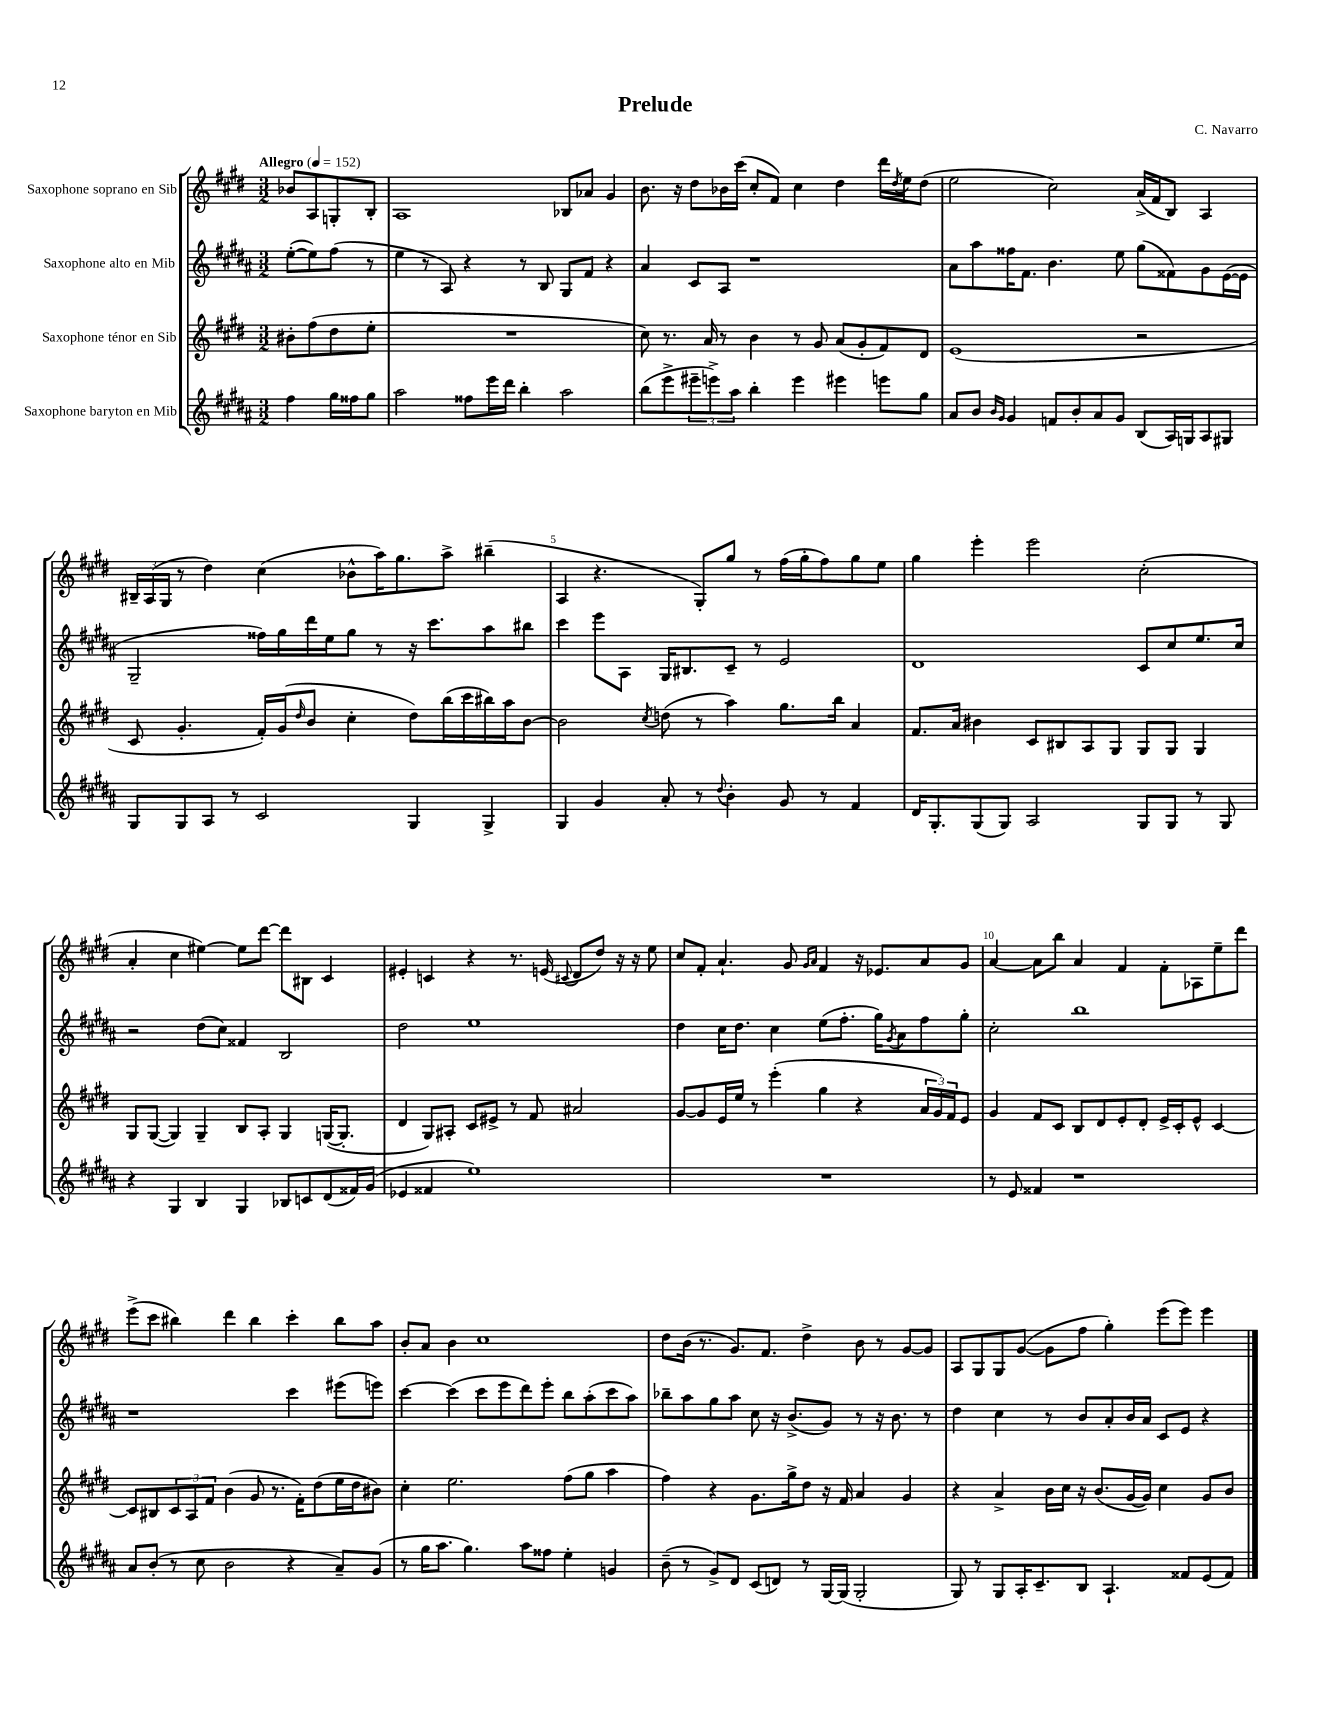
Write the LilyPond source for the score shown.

\header { title = "Prelude" composer = "C. Navarro" }
<<
\new StaffGroup <<
\new Staff = "s0" \with { instrumentName = "Saxophone soprano en Sib" } {
    \clef treble \key e \major \numericTimeSignature \time 3/2 \partial 2 \tempo "Allegro" 4 = 152
    bes'8 a8 g8-. b8-. |
    a1 bes8 aes'8 gis'4 |
    b'8. r16 dis''8 bes'16 cis'''16( cis''8-. fis'8) cis''4 dis''4 dis'''16 \acciaccatura { dis''8 } e''16 dis''8( |
    e''2 cis''2) a'16->( fis'16 b8) a4 |
    \tuplet 3/2 { bis16-- a16( gis16 } r8 dis''4) cis''4( bes'8-^ a''16) gis''8. a''8-> bis''4--( |
    a4 r4. gis8-.) gis''8 r8 fis''16( gis''16-. fis''8) gis''8 e''8 |
    gis''4 e'''4-. e'''2 cis''2-.( |
    a'4-. cis''4 eis''4~) eis''8 dis'''8~ dis'''8 bis8 cis'4 |
    eis'4-. c'4 r4 r8. e'16( \appoggiatura { cis'8 } dis'8 dis''8) r16 r16 e''8 |
    cis''8 fis'8-. a'4.-! gis'8 \grace { gis'16 a'16 } fis'4 r16 ees'8. a'8 gis'8 |
    a'4~ a'8 b''8 a'4 fis'4 fis'8-. aes8 e''8-- dis'''8 |
    e'''8->( cis'''8 bis''4) dis'''4 bis''4 cis'''4-. bis''8 a''8 |
    b'8-. a'8 b'4 cis''1 |
    dis''8 b'16( r8. gis'8.) fis'8. dis''4-> b'8 r8 gis'8~ gis'8 |
    a8 gis8 gis8 gis'8~( gis'8 fis''8 gis''4-.) e'''8( e'''8) e'''4 \bar "|." |
}
\new Staff = "s1" \with { instrumentName = "Saxophone alto en Mib" } {
    \clef treble \key b \major \numericTimeSignature \time 3/2 \partial 2
    e''8~-.( e''8) fis''8( r8 |
    e''4 r8 ais8) r4 r8 b8 gis8 fis'8 r4 |
    ais'4 cis'8 ais8 r1 |
    ais'8 ais''8 fisis''16 fis'8. b'4. e''8 gis''8( fisis'8) gis'8 e'16~( e'16 |
    gis2-- fisis''16) gis''16 dis'''16 e''16 gis''8 r8 r16 cis'''8. ais''8 bis''8 |
    cis'''4 e'''8 ais8 gis16 bis8. cis'8-- r8 e'2 |
    dis'1 cis'8 cis''8 e''8. cis''16 |
    r2 dis''8( cis''8) fisis'4 b2 |
    dis''2 e''1 |
    dis''4 cis''16 dis''8. cis''4 e''8( fis''8.-. gis''16) \acciaccatura { gis'8 } ais'8 fis''8 gis''8-. |
    cis''2-. b''1 |
    r1 cis'''4 eis'''8( e'''8) |
    cis'''4~ cis'''4( cis'''8 e'''8 dis'''8) e'''8-. b''8 ais''8-.( cis'''8 ais''8) |
    bes''8-- ais''8 gis''8 ais''8 cis''8 r16 b'8.->( gis'8) r8 r16 b'8. r8 |
    dis''4 cis''4 r8 b'8 ais'8-. b'16 ais'16 cis'8 e'8 r4 \bar "|." |
}
\new Staff = "s2" \with { instrumentName = "Saxophone ténor en Sib" } {
    \clef treble \key e \major \numericTimeSignature \time 3/2 \partial 2
    bis'8-. fis''8( dis''8 e''8-. |
    R1. |
    cis''8) r8. a'16 r8 b'4 r8 gis'8 a'8( gis'8-. fis'8) dis'8 |
    e'1( r2 |
    cis'8 gis'4.-. fis'16-.) gis'16( \grace { dis''16 } b'8 cis''4-. dis''8) b''16( cis'''16 bis''16) a''16 b'8~ |
    b'2 \acciaccatura { cis''8 } d''8( r8 a''4) gis''8. b''16 a'4 |
    fis'8. a'16 bis'4 cis'8 bis8 a8 gis8 gis8 gis8 gis4 |
    gis8 gis8~( gis4) gis4-- b8 a8-. gis4 g16~( g8.-. |
    dis'4 gis8) ais8-. cis'8 eis'8-> r8 fis'8 ais'2 |
    gis'8~ gis'8 e'16 e''16 r8 e'''4-.( gis''4 r4 \tuplet 3/2 { a'16 gis'16) fis'16 } e'8 |
    gis'4 fis'8 cis'8 b8 dis'8 e'8-. dis'8-. e'16-> cis'16-. e'8-^ cis'4~ |
    cis'8 bis8 \tuplet 3/2 { cis'8 a8 fis'8 } b'4( gis'8 r8. fis'16-.) dis''8( e''16 dis''16 bis'8) |
    cis''4-. e''2. fis''8( gis''8 a''4 |
    fis''4) r4 gis'8. gis''16-> dis''8 r16 fis'16 a'4 gis'4 |
    r4 a'4-> b'16 cis''16 r16 b'8.( gis'16~ gis'16) cis''4 gis'8 b'8 \bar "|." |
}
\new Staff = "s3" \with { instrumentName = "Saxophone baryton en Mib" } {
    \clef treble \key b \major \numericTimeSignature \time 3/2 \partial 2
    fis''4 gis''16 fisis''16 gis''8 |
    ais''2 fisis''8 e'''16 dis'''16 b''4-. ais''2 |
    b''8( e'''8-> \tuplet 3/2 { eis'''8-- e'''8->) ais''8 } b''4-. e'''4 eis'''4 e'''8 gis''8 |
    ais'8 b'8 \grace { b'16 gis'16 } gis'4 f'8 b'8-. ais'8 gis'8 b8( ais16) g16 ais8 gis8 |
    gis8 gis8 ais8 r8 cis'2 gis4 gis4-> |
    gis4 gis'4 ais'8-. r8 \appoggiatura { dis''8 } b'4-. gis'8 r8 fis'4 |
    dis'16 gis8.-. gis8( gis8) ais2 gis8 gis8 r8 gis8 |
    r4 gis4 b4 gis4 bes8 c'8 dis'8( fisis'16) gis'16( |
    ees'4 fisis'4 e''1) |
    R1. |
    r8 e'8 fisis'4 r1 |
    ais'8 b'8-.( r8 cis''8 b'2 r4 ais'8--) gis'8( |
    r8 gis''16 ais''8. gis''4.) ais''8 fisis''8 e''4-. g'4 |
    b'8--( r8 gis'8->) dis'8 cis'8( d'8) r8 gis16~ gis16( gis2-. |
    gis8) r8 gis8 ais16-. cis'8.-- b8 ais4.-! fisis'8 e'8( fisis'8) \bar "|." |
}
>>
>>
\layout { \context { \Score \override BarNumber.break-visibility = ##(#f #t #t) barNumberVisibility = #(every-nth-bar-number-visible 5) } }
